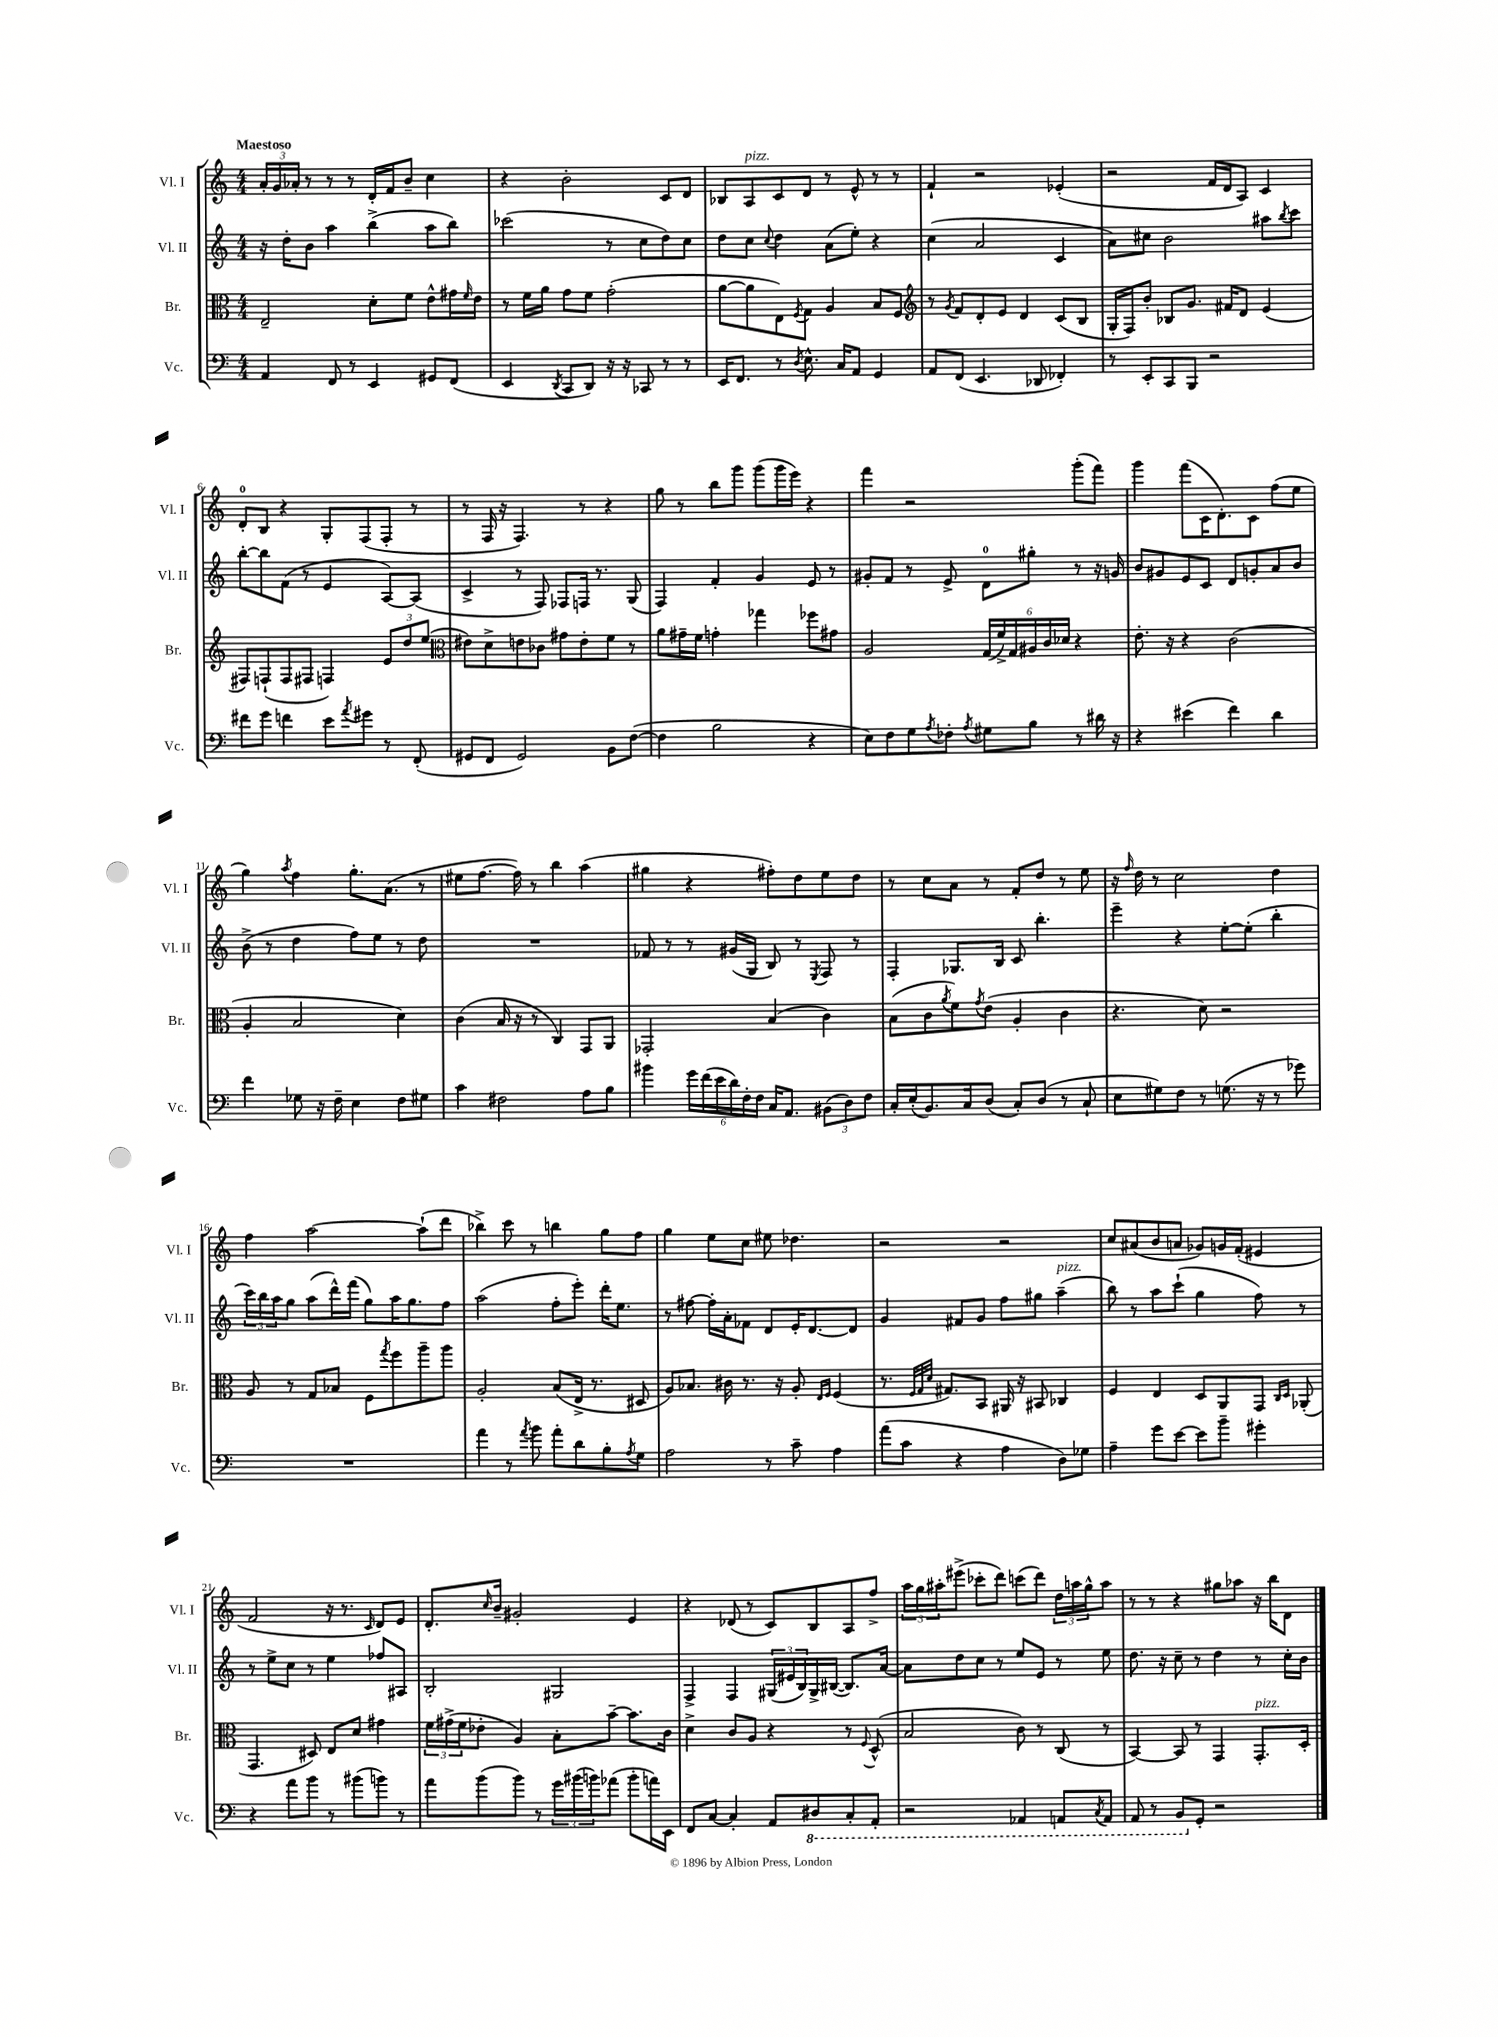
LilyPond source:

<<
\new StaffGroup <<
\new Staff = "s0" \with { instrumentName = "Vl. I" shortInstrumentName = "Vl. I" } {
    \clef treble \key c \major \numericTimeSignature \time 4/4 \tempo "Maestoso"
    \tuplet 3/2 { a'16-. g'16 aes'16-. } r8 r8 r8 d'16-. f'16 b'8-- c''4 |
    r4 b'2-. c'8 d'8 |
    bes8 a8^\markup { \italic "pizz." } c'8 d'8 r8 e'8-^ r8 r8 |
    f'4-! r2 ees'4-.( |
    r2 f'16 d'16 a8) c'4 |
    d'8-0-. b8 r4 g8-. f8( f8-. r8 |
    r8 f16 r16 f4.) r8 r4 |
    g''8 r8 b''8 g'''8 g'''8( g'''16 e'''16) r4 |
    f'''4 r2 g'''8-.( f'''8) |
    g'''4 f'''8( c'16 d'8.-.) c'8 f''8( e''8 |
    g''4) \acciaccatura { a''8 } f''4 g''8.-. a'8.( r8 |
    eis''8 f''8.~ f''16) r8 b''4 a''4( |
    gis''4 r4 fis''8-.) d''8 e''8 d''8 |
    r8 c''8 a'8 r8 f'8-. d''8 r8 e''8 |
    r16 \grace { f''16 } d''16 r8 c''2 d''4 |
    f''4 a''2~ a''8-!( d'''8 |
    bes''4->) c'''8 r8 b''4 g''8 f''8 |
    g''4 e''8 c''8 eis''8 des''4. |
    r2 r2 |
    c''8 ais'8( b'8 a'8 ges'8) g'16 f'16-.( eis'4 |
    f'2 r16 r8. \grace { c'16 } d'8) e'8 |
    d'8.-. \grace { c''16 } b'16-- gis'2-. e'4 |
    r4 des'8( r8 c'8) b8 a8 f''8-> |
    \tuplet 3/2 { a''16 g''16 ais''16-. } eis'''8->( ces'''8-. d'''8) c'''8( d'''8) \tuplet 3/2 { d''16 a''16 g''16-^ } a''8 |
    r8 r8 r4 gis''8 aes''8 r16 b''16 d'8 \bar "|." |
}
\new Staff = "s1" \with { instrumentName = "Vl. II" shortInstrumentName = "Vl. II" } {
    \clef treble \key c \major \numericTimeSignature \time 4/4
    r16 d''16-. b'8 a''4 b''4->( a''8 b''8) |
    ces'''2( r8 c''8 d''8) c''8 |
    d''8 c''8 \appoggiatura { c''8 } d''4 a'8( e''8-.) r4 |
    c''4( a'2 c'4 |
    a'8) cis''8 b'2 ais''8 \acciaccatura { b''8 } c'''8 |
    b''8~-. b''8 f'8( r8 e'4 a8~) a8( |
    c'4-> r8 f8) fes8 f16 r8. g8( |
    f4) f'4-. g'4 e'8 r8 |
    gis'8-. f'8 r8 e'8-> d'8-0 gis''8-. r8 r16 g'16 |
    b'8 gis'8 e'8 c'8 d'8 g'8-. a'8 b'8 |
    b'8->( r8 d''4 f''8) e''8 r8 d''8 |
    R1 |
    fes'8 r8 r8 gis'16( g16 b8) r8 \acciaccatura { e8 } f8 r8 |
    f4-. ges8. b16 c'8 b''4.-. |
    e'''4-- r4 e''8~-. e''8-.( b''4-. |
    \tuplet 3/2 { c'''16) b''16 a''16 } g''8 a''8( d'''16-^) f'''16( g''8) a''16 g''8. f''8 |
    a''2( f''8-. e'''8-.) d'''16-. e''8. |
    r8 fis''8~ fis''16-. a'16-. fes'8 d'8 e'16-. d'8.~ d'8 |
    g'4 fis'8 g'8 f''8 gis''8 a''4--^\markup { \italic "pizz." }( |
    b''8) r8 a''8 c'''8-!( g''4 f''8) r8 |
    r8 e''8-> c''8 r8 e''4 fes''8 ais8 |
    b2-. gis2 |
    f4-> f4 \tuplet 3/2 { gis16( eis'16 b16) } gis16-> bis16~( bis8.) a'16~ |
    a'8 d''8 c''8 r8 e''8 e'8 r8 e''8 |
    d''8. r16 c''8-- r8 d''4 r8 c''16-. b'16 \bar "|." |
}
\new Staff = "s2" \with { instrumentName = "Br." shortInstrumentName = "Br." } {
    \clef alto \key c \major \numericTimeSignature \time 4/4
    e2-- d'8-. f'8 e'8-^ gis'16 \grace { f'16 } e'16 |
    r8 f'16 a'16 g'8 f'8 g'2-.( |
    a'8~ a'8 e8) \acciaccatura { f8 } g8 a4 b8 f8 |
    \clef treble r8 \acciaccatura { g'8 } f'8 d'8-. e'8 d'4 c'8( b8 |
    g16-. f16) b'8-. bes8 g'8. fis'16 d'8 e'4( |
    fis8) f8-!( f8 fis8 f4) \tuplet 3/2 { e'8 d''8 e''8( } |
    \clef alto eis'8) d'8-> e'8 ces'8 gis'8 e'8-. f'8 r8 |
    a'8 gis'16-- f'16 g'4-. ges''4 fes''8 gis'8 |
    a2 \tuplet 6/4 { g16( f'16->) g16 ais16 c'16 des'16 } r4 |
    e'8.-. r16 r4 c'2( |
    a4-. b2 d'4) |
    c'4( b16 r16 r8 c4) g,8 a,8 |
    ges,2-. b4( c'4) |
    b8( c'8 \acciaccatura { a'8 } f'8) \acciaccatura { g'8 } e'8( a4-. c'4 |
    r4. d'8) r2 |
    a8 r8 g8 bes8 f8 \acciaccatura { g''8 } f''8 a''8-- a''8 |
    a2-. b8( e16-> r8. dis8 |
    a8) bes8. cis'16 r8. r16 a8-. \grace { e16 f16 } f4( |
    r8. \grace { f32 g32 d'32 } gis8.) b,8 ais,16 r16 bis,8 ces4 |
    f4 e4 d8 a,8 g,8 \grace { c16 d16 } aes,8-.( |
    g,4. dis8) e8 d'8 gis'4 |
    \tuplet 3/2 { f'16 gis'16->( f'16 } ees'8-. a4) b8-. b'8~-- b'8. c'16 |
    d'4-> c'8 a8 r4 r8 \appoggiatura { f8 } d8-^( |
    b2 c'8) r8 c8( r8 |
    b,4~) b,8 r8 g,4 g,8.-.^\markup { \italic "pizz." } d16-. \bar "|." |
}
\new Staff = "s3" \with { instrumentName = "Vc." shortInstrumentName = "Vc." } {
    \clef bass \key c \major \numericTimeSignature \time 4/4
    a,4 f,8 r8 e,4 gis,8 f,8( |
    e,4 \acciaccatura { d,8 } c,8 d,8) r16 r16 ces,8 r8 r8 |
    e,16 f,8. r8 \acciaccatura { d8 } e8.-^ c16 a,8 g,4 |
    a,8 f,8( e,4. des,8 fes,4-.) |
    r8 e,8-. c,8 b,,8 r2 |
    fis'8 g'8 f'4 e'8 \acciaccatura { a'8 } gis'8 r8 f,8-.( |
    gis,8 f,8 gis,2) b,8 f8~( |
    f4 b2 r4 |
    e8) f8 g8 \acciaccatura { a8 } fes8-. \acciaccatura { a8 } gis8 b8 r8 dis'16 r16 |
    r4 eis'4( f'4) d'4 |
    f'4 ges8 r16 f16-- e4 f8 gis8 |
    c'4 fis2 a8 b8 |
    bis'4 \tuplet 6/4 { g'16 f'16( e'16 d'16) f16-. f16 } c16 a,8. \tuplet 3/2 { bis,8( d8) f8 } |
    c16-. e16-.( b,8.) c16 d8( c8-.) d8( r8 c8-! |
    e8 gis8) f8 r8 g8.( r16 r8 ges'8) |
    R1 |
    a'4 r8 \acciaccatura { a'8 } b'8 a'8-. d'8 b8-. \acciaccatura { a8 } g8 |
    a2 r8 c'8-- a4 |
    a'8( c'8 r4 a4 d8) ges8 |
    a4-- g'8 e'8~ e'8 b'8-- gis'4-. |
    r4 a'8 b'8 r8 bis'8( b'8) r8 |
    a'8 b'8( b'8) r8 \tuplet 3/2 { g'16 bis'16( b'16) } aes'8( b'8-. a'16) e,16 |
    f,8 c8~ c4-. a,8 \ottava #-1 dis,8 c,8-. a,,8-. |
    r2 aes,,4 a,,8 \acciaccatura { c,8 } a,,8 |
    a,,8 r8 b,,8 \ottava #0 g,8-. r2 \bar "|." |
}
>>
>>
